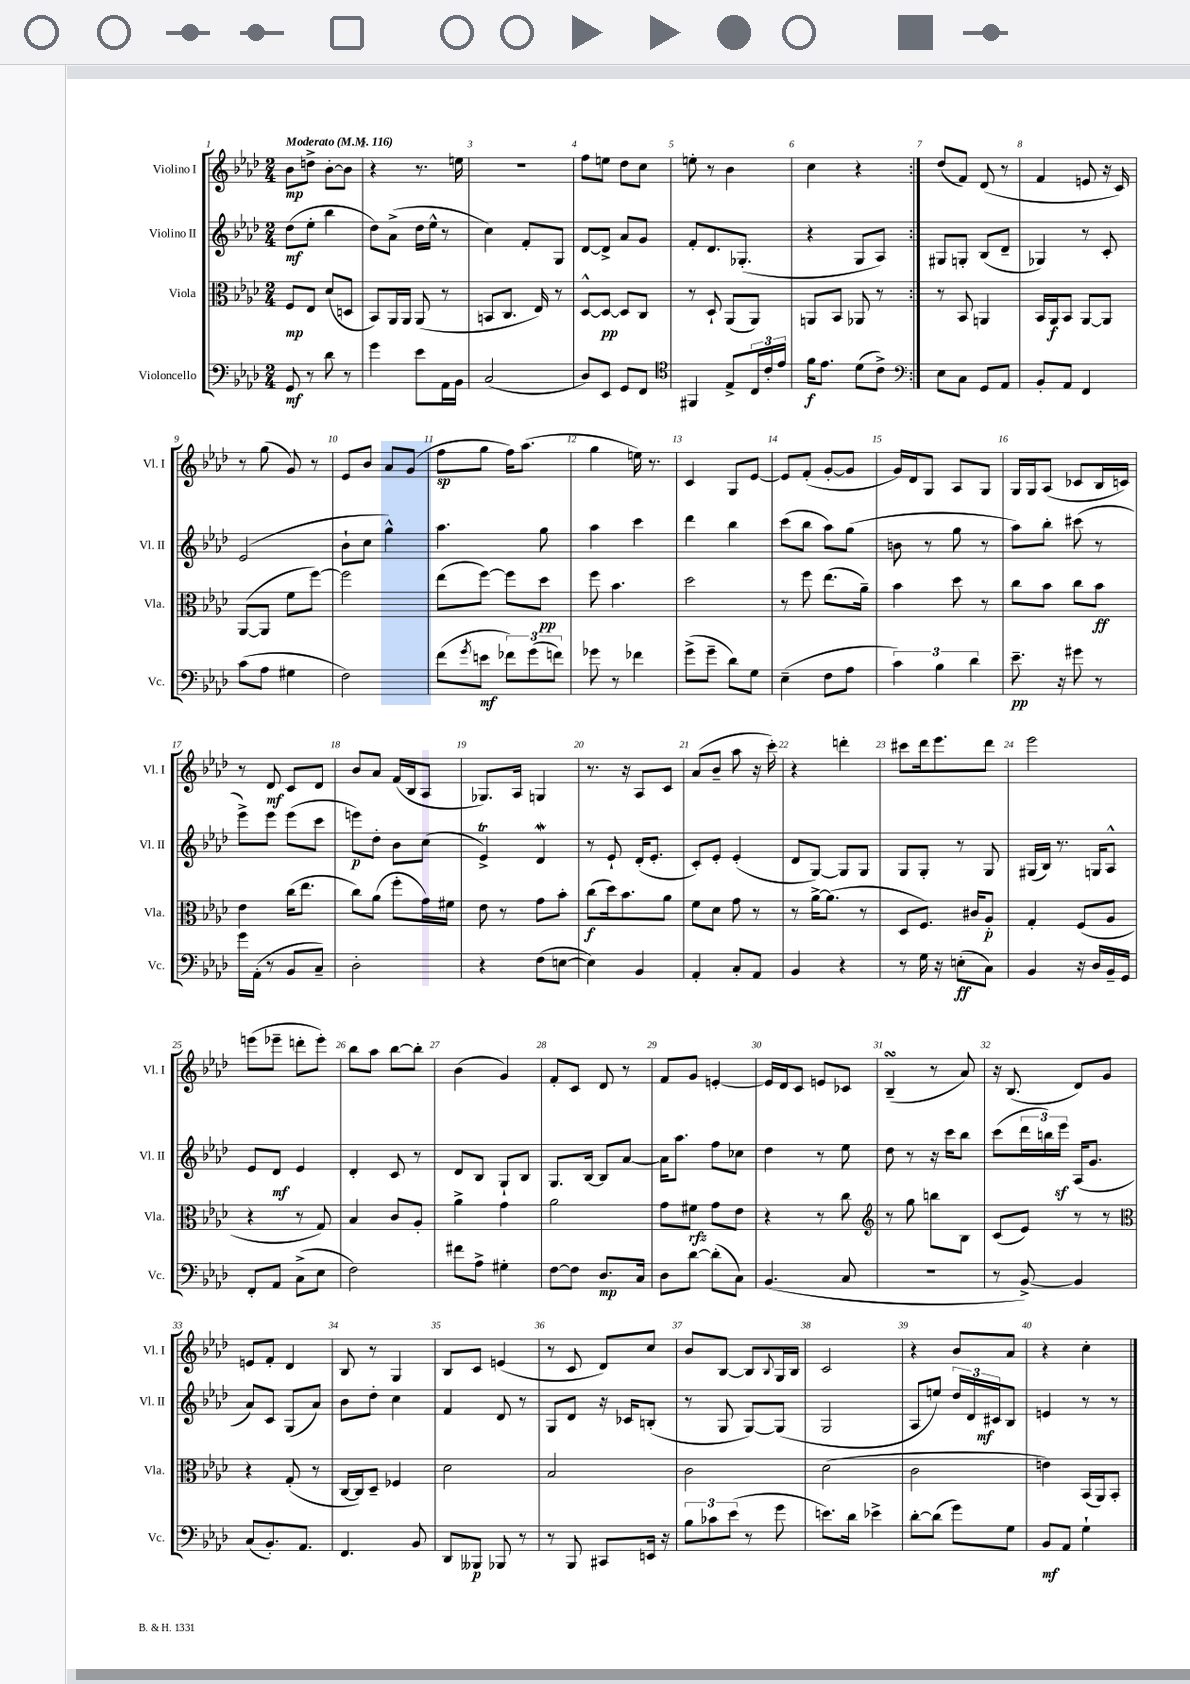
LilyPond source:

<<
\new StaffGroup <<
\new Staff = "s0" \with { instrumentName = "Violino I" shortInstrumentName = "Vl. I" } {
    \clef treble \key aes \major \numericTimeSignature \time 2/4 \tempo "Moderato" 4 = 116
    \repeat volta 2 { bes'8\mp d''8-> bes'8~-. bes'8 |
    r4 r8. e''16 |
    R2 |
    f''8 e''8 des''8 c''8 |
    e''8-. r8 bes'4 |
    c''4 r4 | }
    des''8( f'8) des'8( r8 |
    f'4 e'8 r16 c'16) |
    r8 g''8( g'8) r8 |
    ees'8 bes'8 aes'8 g'8( |
    f''8\sp g''8 f''16) aes''8.( |
    g''4 e''16) r8. |
    c'4 g8 ees'8~ |
    ees'8 f'8-.( g'8~-. g'8 |
    g'16) des'16 g8 aes8 g8 |
    g16 g16 aes8( ces'8 bes16 c'16) |
    r8 des'8\mf c'8 des'8 |
    bes'8 aes'8 f'16( bes16 aes8 |
    ges8.) aes16 g4 |
    r8. r16 aes8 c'8 |
    aes'8( bes'8-- aes''8 r16 c'''16-.) |
    r4 d'''4-. |
    cis'''8 des'''16 ees'''8. des'''8 |
    ees'''2 |
    e'''8( ees'''8-- d'''8-. ees'''8-.) |
    bes''8 aes''8 bes''8~ bes''8-. |
    bes'4( g'4) |
    f'8-. c'8 des'8 r8 |
    f'8 g'8 e'4~-. |
    e'16 des'16 c'8 e'8 ces'8 |
    bes4--\turn( r8 aes'8) |
    r16 bes8.( des'8) g'8 |
    e'8 f'8-. des'4 |
    bes8 r8 g4 |
    bes8 c'8 e'4( |
    r8 c'8 des'8) c''8 |
    bes'8 bes8~ bes8 \appoggiatura { bes8 } g16 bes16 |
    c'2 |
    r4 bes'8 aes'8 |
    r4 c''4-. \bar "|." |
}
\new Staff = "s1" \with { instrumentName = "Violino II" shortInstrumentName = "Vl. II" } {
    \clef treble \key aes \major \numericTimeSignature \time 2/4
    \repeat volta 2 { des''8\mf( ees''8-. bes''4 |
    des''8) aes'8->( des''16 ees''16-^ r8 |
    c''4) f'8-. g8 |
    des'8~ des'8-> aes'8 g'8 |
    f'8-. des'8. ges8.-.( |
    r4 g8 aes8) | }
    gis8 g8-. bes8( des'8-- |
    ges4) r8 c'8-. |
    ees'2( |
    bes'8-! c''8 g''4-^) |
    aes''4. g''8 |
    aes''4 c'''4 |
    des'''4 bes''4 |
    c'''8( bes''8 aes''8) g''8( |
    b'8 r8 g''8 r8 |
    aes''8) bes''8-. cis'''8( r8 |
    ees'''8->) ees'''8 ees'''8( c'''8 |
    e'''8\p) des''8-. bes'8 c''8( |
    ees'4->\trill) des'4\mordent |
    r8 ees'8-! des'16-.( ees'8.-. |
    c'8-.) ees'8-. ees'4-.( |
    des'8 g8~) g8 g8 |
    g8 g8-. r8 g8 |
    gis16( bes16) r8. g16 aes8-^ |
    ees'8 des'8\mf ees'4 |
    des'4-. c'8 r8 |
    des'8 bes8 g8-! bes8 |
    g8. bes16~ bes8 aes'8~ |
    aes'16 aes''8. f''8 ces''8 |
    des''4 r8 ees''8 |
    des''8 r8 r16 c'''16 bes''8 |
    c'''8( \tuplet 3/2 { des'''16 b''16) ees'''16\sf } aes16( g'8. |
    aes'8) c'8 g8( aes'8) |
    bes'8 des''8-. c''4 |
    f'4 des'8 r8 |
    g8 des'8 r16 ces'16 b8-.( |
    r8 g8 g8~) g8( |
    g2 |
    aes8 e''8) \tuplet 3/2 { des''16 des'16 cis'16\mf } bes8 |
    e'4 r8 r8 \bar "|." |
}
\new Staff = "s2" \with { instrumentName = "Viola" shortInstrumentName = "Vla." } {
    \clef alto \key aes \major \numericTimeSignature \time 2/4
    \repeat volta 2 { f8\mp ees8 des'8( d8 |
    bes,8) aes,16 aes,16 aes,8( r8 |
    b,8 c8. ees16) r8 |
    des8~-^ des8~\pp des8 c8 |
    r8 des8-! aes,8( aes,8) |
    a,8 bes,8 aes,8 r8 | }
    r8 bes,8 a,4 |
    bes,16 aes,16\f bes,8 aes,8~ aes,8 |
    aes,8~( aes,8 f'8 f''8~) |
    f''2 |
    ees''8( f''8~) f''8 des''8\pp |
    f''8 bes'4. |
    des''2 |
    r8 f''8 ees''8.( aes'16--) |
    bes'4 des''8 r8 |
    c''8 bes'8 c''8 bes'8\ff |
    ees'4 c''16( ees''8. |
    c''8) aes'8( f''8-. g'16) fis'16 |
    ees'8 r8 g'8 bes'8-. |
    c''8\f( des''16) bes'8. aes'8 |
    f'8 des'8 g'8 r8 |
    r8 aes'16~-> aes'8.( r8 |
    des8 f8.) cis'16 aes8-.\p |
    g4-. f8( aes8 |
    r4 r8 g8) |
    bes4 c'8 aes8-. |
    aes'4-> g'4 |
    aes'2 |
    g'8 fis'8\rfz g'8 ees'8 |
    r4 r8 c''8 |
    \clef treble r8 g''8 b''8 bes8 |
    c'8( ees'8) r8 r8 |
    \clef alto r4 g8-.( r8 |
    c16~ c16) des8-- fes4 |
    des'2 |
    bes2 |
    c'2 |
    des'2( |
    c'2 |
    e'4) bes,16( aes,16) bes,8-. \bar "|." |
}
\new Staff = "s3" \with { instrumentName = "Violoncello" shortInstrumentName = "Vc." } {
    \clef bass \key aes \major \numericTimeSignature \time 2/4
    \repeat volta 2 { g,8\mf r8 des'8 r8 |
    g'4 ees'8 aes,16 bes,16 |
    c2( |
    des8) ees,8 g,8 f,8 |
    \clef tenor fis,4 ees8-> \tuplet 3/2 { c16 c'16-. ees'16 } |
    f'16\f ees'8. des'8( c'8->) | }
    \clef bass ees8 c8 g,8 aes,8 |
    bes,8-. aes,8 f,4 |
    c'8( aes8 gis4 |
    f2) |
    f'8( \acciaccatura { g'8 } e'8\mf \tuplet 3/2 { fes'8) g'8( f'8) } |
    ges'8 r8 fes'4 |
    g'8->( g'8-- des'8) g8 |
    ees4--( f8 aes8 |
    \tuplet 3/2 { c'4) bes4 des'4 } |
    ees'8.--\pp r16 gis'8 r8 |
    g'16 aes,16-.( r8 bes,8 c8--) |
    des2-. |
    r4 f8( e8~ |
    e4) bes,4 |
    aes,4-. c8-. aes,8 |
    bes,4 r4 |
    r8 g16 r16 e8-.\ff( c8) |
    bes,4 r16 des16 bes,16-- g,16 |
    f,8-. aes,8 c8->( ees8 |
    f2) |
    fis'8 aes8-> gis4-. |
    f8~ f8 des8.\mp c16 |
    des8 des'8~ des'8-.( c8) |
    bes,4.( c8 |
    r2 |
    r8 bes,8~->) bes,4 |
    c8( bes,8.-.) aes,8. |
    f,4. bes,8 |
    des,8 beses,,8\p bes,,8 r8 |
    r8 bes,,8 cis,8 e,16 r16 |
    \tuplet 3/2 { bes8 ces'8 ees'8( } r8 g'8 |
    e'8.) des'16 ees'4-> |
    des'8~-. des'8( g'8) g8 |
    bes,8\mf aes,8 g4-! \bar "|." |
}
>>
>>
\layout { \context { \Score \override BarNumber.break-visibility = ##(#f #t #t) barNumberVisibility = #all-bar-numbers-visible } }
